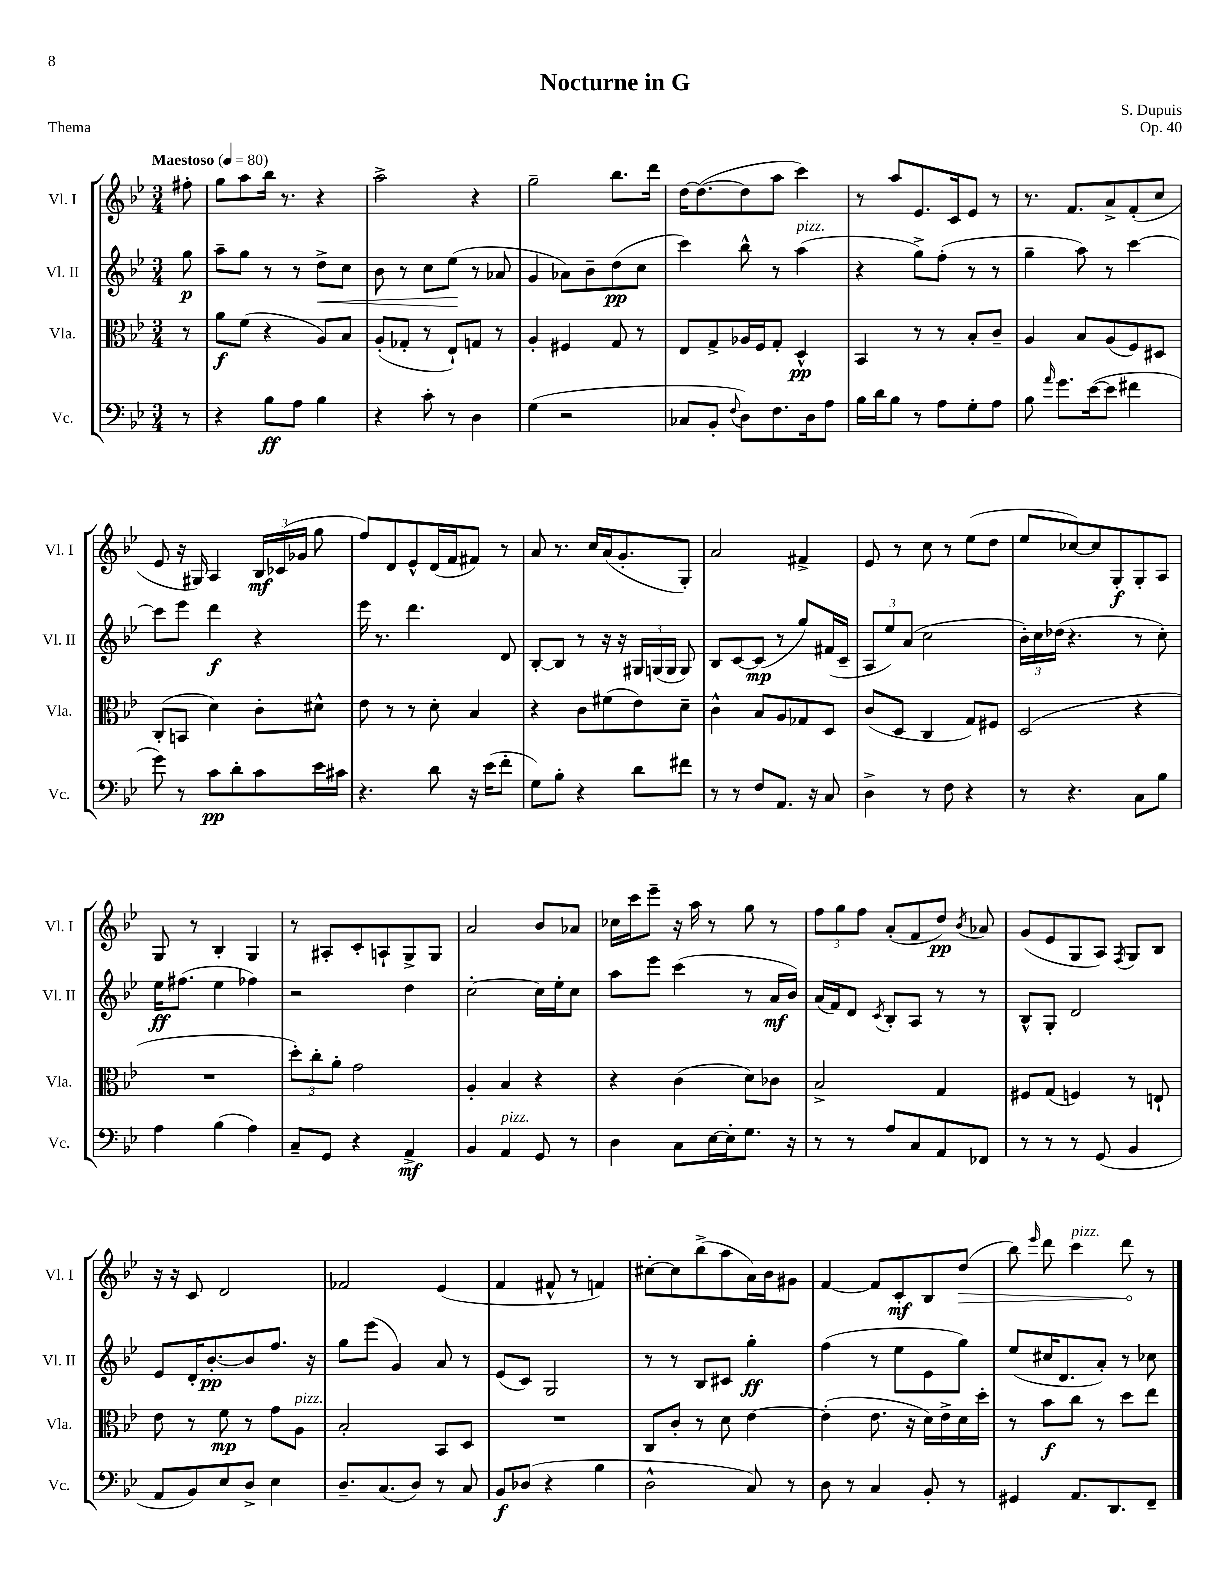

**kern	**kern	**kern	**kern
*staff4	*staff3	*staff2	*staff1
*clefF4	*clefC3	*clefG2	*clefG2
*k[b-e-]	*k[b-e-]	*k[b-e-]	*k[b-e-]
*M3/4	*M3/4	*M3/4	*M3/4
*MM80	*MM80	*MM80	*MM80
8r	8r	8gg\	8ff#'\
=	=	=	=
4r	8a\L	8aa~\L	8gg\L
.	(8f\J	8gg\J	8aa\
8B-\L	4r	8r	16bb-\Jk
.	.	.	8.r
8A\J	.	8r	.
4B-\	8A/L)	8dd^\L	4r
.	8B-/J	8cc\J	.
=	=	=	=
4r	(8A'/L	8b-\	2aa^\
.	8G-'/J	8r	.
8c'\	8r	8cc\L	.
8r	8E-`/L)	(8ee-\J	.
4D\	8G/J	8r	4r
.	8r	8a-/	.
=	=	=	=
(4G\	4A'/	4g/	2gg~\
2r	4F#/	8a-\L)	.
.	.	8b-~\	.
.	8G/	(8dd\	8.bb-\L
.	8r	8cc\J	.
.	.	.	16ddd\Jk
=	=	=	=
8C-/L	8E-/L	4ccc\)	[16dd\LK
.	.	.	(8.dd\_
8BB-'/J	8G^/	.	.
8qqF/	.	.	.
8D\L)	16A-/L	8bb-^^\	8dd\]
.	16F/J	.	.
8.F\	8G'/J	8r	8aa\J
.	4D^^/	(4aa\	4ccc\)
16D\k	.	.	.
8A\J	.	.	.
=	=	=	=
16B-\LL	4BB-/	4r	8r
16d\J	.	.	.
8B-\J	.	.	8aa/L
8r	8r	8gg^\L)	8.e-/
8A\L	8r	(8ff'\J	.
.	.	.	16c/k
8G'\	8B-'/L	8r	8e-/J
8A\J	8c~/J	8r	8r
=	=	=	=
8B-\	4A/	4gg~\	8.r
16qqa/	.	.	.
8.g\L	.	.	.
.	.	.	8.f/L
.	8B-/L	8aa\)	.
([16e-\k	.	.	.
8e-\]J	(8A/	8r	8a^/
4f#\	8F/)	[4ccc\	(8f'/
.	8D#/J	.	8cc/J
=	=	=	=
8g\)	(8C'/L	8ccc\]L	8e-/
8r	8BB/J	8eee-\J	16r
.	.	.	16G#/)
8c\L	4d\)	4ddd\	4A/
8d'\	.	.	.
8c\	8c'\L	4r	24B-/LL
.	.	.	(24c-/
.	.	.	24g-/JJ
16e-\L	8d#^^\J	.	8gg\
16c#\JJ	.	.	.
=	=	=	=
4.r	8e-\	16eee-\	8ff/L)
.	.	8.r	.
.	8r	.	8d/
.	8r	4.ddd\	8e-^^/
8d\	8d'\	.	(16d/L
.	.	.	16f/J
16r	4B-/	.	8f#/J)
(16e-\LK	.	.	.
8f'\J	.	8d/	8r
=	=	=	=
8G\L)	4r	[8B-'/L	8a/
8B-'\J	.	8B-/]J	8.r
4r	8c\L	8r	.
.	.	.	16cc/LL
.	(8f#\	16r	(16a/J
.	.	16r	8.g'/
8d\L	8e-\)	24G#/LL	.
.	.	(24G/	.
.	.	24G/JJ	.
8f#\J	8d~\J	8G/)	8G'/J)
=	=	=	=
8r	4c^^\	8B-/L	2a/
8r	.	[8c/	.
8F/L	8B-/L	(8c/]J	.
8.AA/J	8A/	8r	.
.	8G-/	8gg/L)	4f#^/
16r	.	.	.
8C/	8D/J	(16f#/L	.
.	.	16c~/JJ	.
=	=	=	=
4D^\	(8c/L	12A/L	8e-/
.	.	12ee-/)	.
.	8D/J	.	8r
.	.	(12a/J	.
8r	4C/	2cc\	8cc\
8F\	.	.	8r
4r	8G/L)	.	(8ee-\L
.	8F#/J	.	8dd\J
=	=	=	=
8r	(2D/	24b-'\LL)	8ee-/L
.	.	24cc\	.
.	.	(24dd-\JJ	.
4.r	.	4.r	[8cc-/)
.	.	.	8cc-/]
.	.	.	8G'/
8C\L	4r	8r	8G'/
8B-\J	.	8cc'\)	8A/J
=	=	=	=
4A\	2.r	16ee-\LK	8G/
.	.	(8.ff#\J	.
.	.	.	8r
(4B-\	.	4ee-\	4B-'/
4A\)	.	4ff-\)	4G/
=	=	=	=
8C~/L	12dd'\L)	2r	8r
.	12cc'\	.	.
8GG/J	.	.	8A#'/L
.	12a'\J	.	.
4r	2g\	.	8c'/
.	.	.	8A`/
4AA^/	.	4dd\	8G^/
.	.	.	8G/J
=	=	=	=
4BB-/	4A'/	[2cc'\	2a/
4AA/	4B-/	.	.
8GG/	4r	16cc\]LL	8b-/L
.	.	16ee-'\J	.
8r	.	8cc\J	8a-/J
=	=	=	=
4D\	4r	8aa\L	16cc-\LL
.	.	.	16ccc\J
.	.	8eee-\J	8eee-~\J
8C\L	(4c\	(4ccc\	16r
.	.	.	16aa\
[16E-\L	.	.	8r
16E-'\]J	.	.	.
8.G\J	8d\L)	8r	8gg\
.	8c-\J	16a/LL	8r
16r	.	16b-/JJ)	.
=	=	=	=
8r	2B-^/	(16a/LL	12ff\L
.	.	16f/J)	.
.	.	.	12gg\
8r	.	8d/J	.
.	.	.	12ff\J
.	.	8qc/	.
8A/L	.	8B-'/L	(8a'/L
8C/	.	8A/J	8f/
8AA/	4G/	8r	8dd/J)
.	.	.	8qb-/
8FF-/J	.	8r	8a-/
=	=	=	=
8r	8F#/L	8B-^^/L	(8g/L
8r	(8G/J	8G'/J	8e-/
8r	4F/)	2d/	8G/
(8GG/	.	.	8A/J)
.	.	.	8qF/
4BB-/	8r	.	8G/L
.	8E`/	.	8B-/J
=	=	=	=
8AA/L	8e-\	8e-/L	16r
.	.	.	16r
8BB-/)	8r	16d'/K	8c/
.	.	[8.b-'/	.
8E-/	8f\	.	2d/
8D^/J	8r	8b-/]	.
4E-\	8g\L	8.ff/J	.
.	8A\J	.	.
.	.	16r	.
=	=	=	=
8.D~/L	2B-'/	8gg\L	2f-/
.	.	(8eee-\J	.
(8.C/	.	.	.
.	.	4g/)	.
8D/J)	.	.	.
8r	8BB-/L	8a/	(4e-/
8C/	8D/J	8r	.
=	=	=	=
8BB-/L	2.r	(8e-/L	4f/
(8D-/J	.	8c/J)	.
4r	.	2G/	8f#^^/
.	.	.	8r
4B-\	.	.	4f/)
=	=	=	=
2D^^\	8C/L	8r	[8cc#'\L
.	8c'/J	8r	8cc#\]
.	8r	8B-/L	(8bb-^\
.	8d\	8c#/J	8aa\
8C/)	[4e-\	4gg'\	16a\L)
.	.	.	16b-\J
8r	.	.	8g#\J
=	=	=	=
8D\	(4e-'\]	(4ff\	[4f/
8r	.	.	.
4C/	8.e-\	8r	8f/]L
.	.	8ee-\L	8c'/
.	16r	.	.
8BB-'/	16d\LL)	8e-\	8B-/
.	16e-^\	.	.
8r	16d\	8gg\J)	(8dd/J
.	16dd'\JJ	.	.
=	=	=	=
4GG#/	8r	(8ee-/L	8bb-\)
.	.	.	16qqeee-/
.	8b-\L	16cc#/K	8ddd\
.	.	8.d/	.
8.AA/L	8cc\J	.	4ccc\
.	8r	8a'/J)	.
8.DD/	.	.	.
.	8dd\L	8r	8ddd\
8FF~/J	8ee-\J	8cc-\	8r
==	==	==	==
*-	*-	*-	*-
